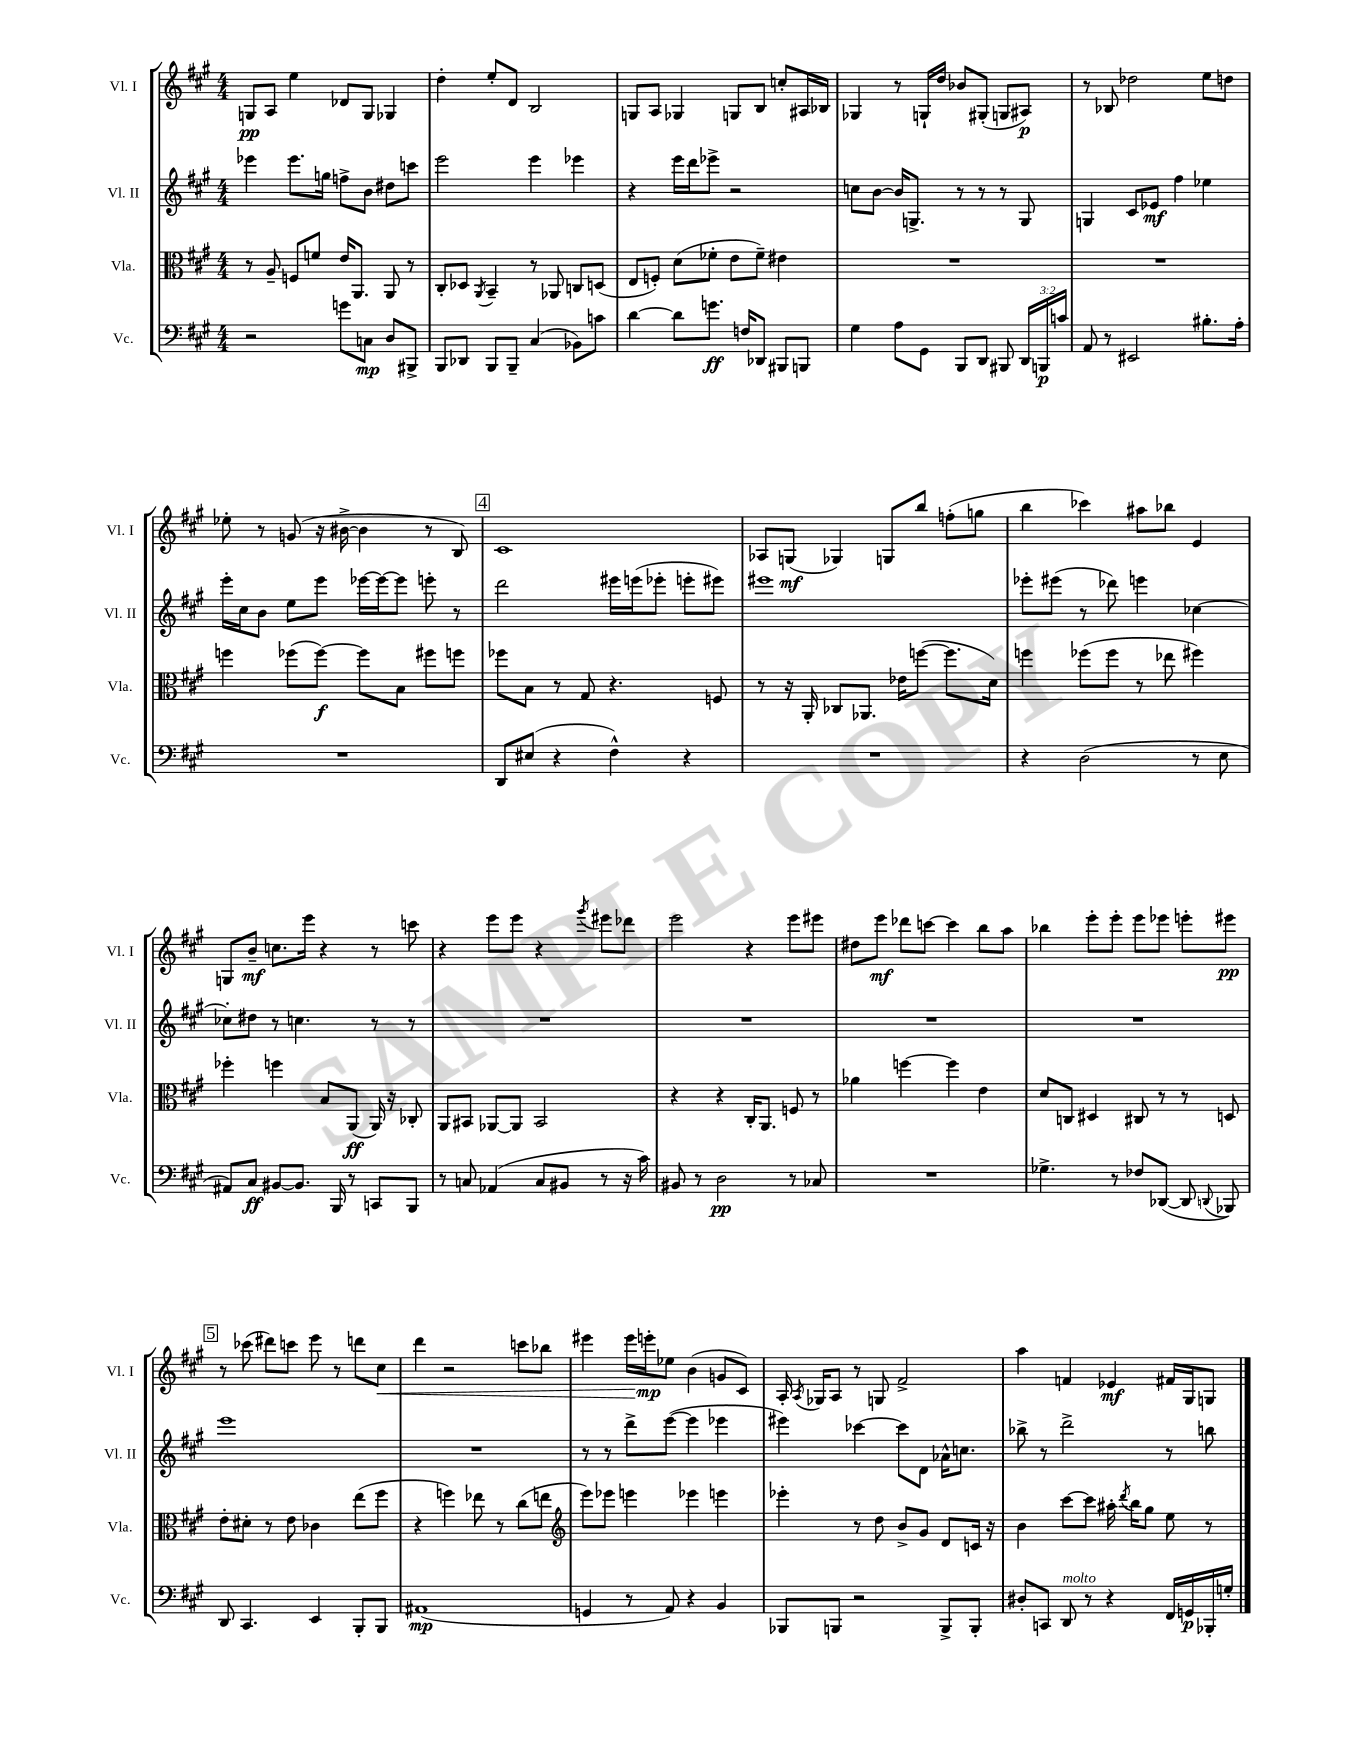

**kern	**kern	**kern	**kern
*staff4	*staff3	*staff2	*staff1
*clefF4	*clefC3	*clefG2	*clefG2
*k[f#c#g#]	*k[f#c#g#]	*k[f#c#g#]	*k[f#c#g#]
*M4/4	*M4/4	*M4/4	*M4/4
2r	8r	4eee-	8G
.	8A~	.	8A
.	8F	8.eee-	4ee
.	8f	.	.
.	.	16gg	.
8g	16e	8ff^	8d-
.	8.AA	.	.
8C	.	8b	8G
8D	8AA	8dd#	4G-
8BBB#^	8r	8ccc	.
=	=	=	=
8BBB	8C#'	2eee	4dd'
8DD-	8D-	.	.
.	8qAA	.	.
8BBB	4BB~	.	8ee'
8BBB~	.	.	8d
(4C#	8r	4eee	2B
.	8AA-	.	.
8BB-)	8C	4eee-	.
8c	(8D	.	.
=	=	=	=
[4d	8E	4r	8G
.	8F')	.	8A
8d]	(8d	16eee	4G-
.	.	16ddd	.
8.g	8f-'	8eee-^	.
.	8e	2r	8G
16F	.	.	.
8DD-	8f-~)	.	8B
8BBB#	4e#	.	8cc'
8BBB	.	.	16A#
.	.	.	16B-
=	=	=	=
4G#	1r	8cc	4G-
.	.	[8b	.
8A	.	16b]	8r
.	.	8.G^	.
8GG#	.	.	16G`
.	.	.	16dd
8BBB	.	8r	8b-
8DD	.	8r	(8G#'
8BBB#	.	8r	8G
24DD	.	8G	8A#)
24BBB	.	.	.
24c	.	.	.
=	=	=	=
8AA	1r	4G	8r
8r	.	.	8B-
2EE#	.	8c#	2dd-
.	.	8e-	.
.	.	4ff#	.
8.B#'	.	4ee-	8ee
.	.	.	8dd
16A'	.	.	.
=	=	=	=
1r	4ff	16eee'	8ee-'
.	.	16cc#	.
.	.	8b	8r
.	(8ff-	8ee	(8g
.	[8ff-)	8eee	16r
.	.	.	[16b#^
.	8ff-]	[16eee-	4b#]
.	.	16eee-_	.
.	8B	8eee-]	.
.	8ff#	8eee'	8r
.	8ff	8r	8B)
=	=	=	=
8DD	8ff-	2ddd	1c#
(8E#	8B	.	.
4r	8r	.	.
.	8G#	.	.
4F#^^)	4.r	16eee#	.
.	.	(16eee	.
.	.	8eee-'	.
4r	.	8eee'	.
.	8F	8eee#)	.
=	=	=	=
1r	8r	1eee#	8A-
.	16r	.	(8G
.	16AA'	.	.
.	8C-	.	4G-)
.	8.AA-	.	.
.	.	.	8G
.	16e-	.	.
.	([8ff	.	8bb
.	8.ff]	.	(8ff'
.	.	.	8gg
.	16d)	.	.
=	=	=	=
4r	4ff	8eee-'	4bb
.	.	(8eee#	.
(2D	(8ff-	8r	4ccc-)
.	8ff-	8ddd-)	.
.	8r	4eee	8aa#
.	8ee-	.	8bb-
8r	4ff#)	[4cc-	4e
8E	.	.	.
=	=	=	=
8AA#)	4ff-'	8cc-']	8G
8C#	.	8dd#	8b~
[8BB#	4ff	8r	8.cc
8.BB#]	.	4.cc	.
.	.	.	16eee
.	8B	.	4r
16BBB	.	.	.
8r	(8AA	.	.
8CC	16AA)	8r	8r
.	16r	.	.
8BBB	8C-'	8r	8ccc
=	=	=	=
8r	8AA	1r	4r
8C	8BB#	.	.
(4AA-	[8AA-	.	8eee
.	8AA-]	.	8eee
8C	2BB#	.	4r
8BB#	.	.	.
.	.	.	8qggg#
8r	.	.	8eee#
16r	.	.	8ddd-
16c#)	.	.	.
=	=	=	=
8BB#	4r	1r	2eee
8r	.	.	.
2D	4r	.	.
.	16C#'	.	4r
.	8.AA	.	.
8r	8F	.	8eee
8C-	8r	.	8eee#
=	=	=	=
1r	4a-	1r	8dd#
.	.	.	8eee
.	[4ff	.	8ddd-
.	.	.	[8ccc
.	4ff]	.	4ccc]
.	4e	.	8bb
.	.	.	8aa
=	=	=	=
4.G-^	8d	1r	4bb-
.	8C	.	.
.	4D#	.	8eee'
8r	.	.	8eee'
8F-	8C#	.	8eee
([8DD-	8r	.	8eee-
8DD-]	8r	.	8eee'
8qqDD	.	.	.
8BBB-)	8D	.	8eee#
=	=	=	=
8DD	8e'	1eee	8r
4.CC#	8d#'	.	(8ccc-
.	8r	.	8ddd#)
.	8e	.	8ccc
4EE	4c-	.	8eee
.	.	.	8r
8BBB'	(8ee	.	8ddd
8BBB	8ff#	.	8cc#
=	=	=	=
(1AA#	4r	1r	4ddd
.	4ff)	.	2r
.	8ee-	.	.
.	8r	.	.
.	(8cc#	.	8ccc
.	8ee	.	8bb-
=	=	=	=
*	*clefG2	*	*
4GG	8eee)	8r	4eee#
.	8eee-	8r	.
8r	4eee	8ddd^	16eee#
.	.	.	16eee'
8AA)	.	([8eee	8ee-
4r	4eee-	4eee]	(4b
4BB	4eee	4eee-	8g
.	.	.	8c#)
=	=	=	=
8BBB-	4eee-'	4eee#)	16A'
.	.	.	8qA
.	.	.	16G-
8BBB	.	.	8A
2r	8r	[4ccc-	8r
.	8dd	.	8G
.	8b^	8ccc-]	2f#^
.	8g#	8d	.
8BBB^	8d	16a-^^	.
.	.	8.cc	.
8BBB'	16c	.	.
.	16r	.	.
=	=	=	=
8D#'	4b	8bb-^	4aa
8CC	.	8r	.
8DD	[8ccc#	2ddd^	4f
8r	8ccc#]	.	.
4r	16aa#'	.	4e-
.	8qddd	.	.
.	16bb	.	.
.	8gg#	.	.
16FF#	8ee	8r	16f#
16GG	.	.	16G#
16BBB-'	8r	8bb	8G
16G'	.	.	.
==	==	==	==
*-	*-	*-	*-
